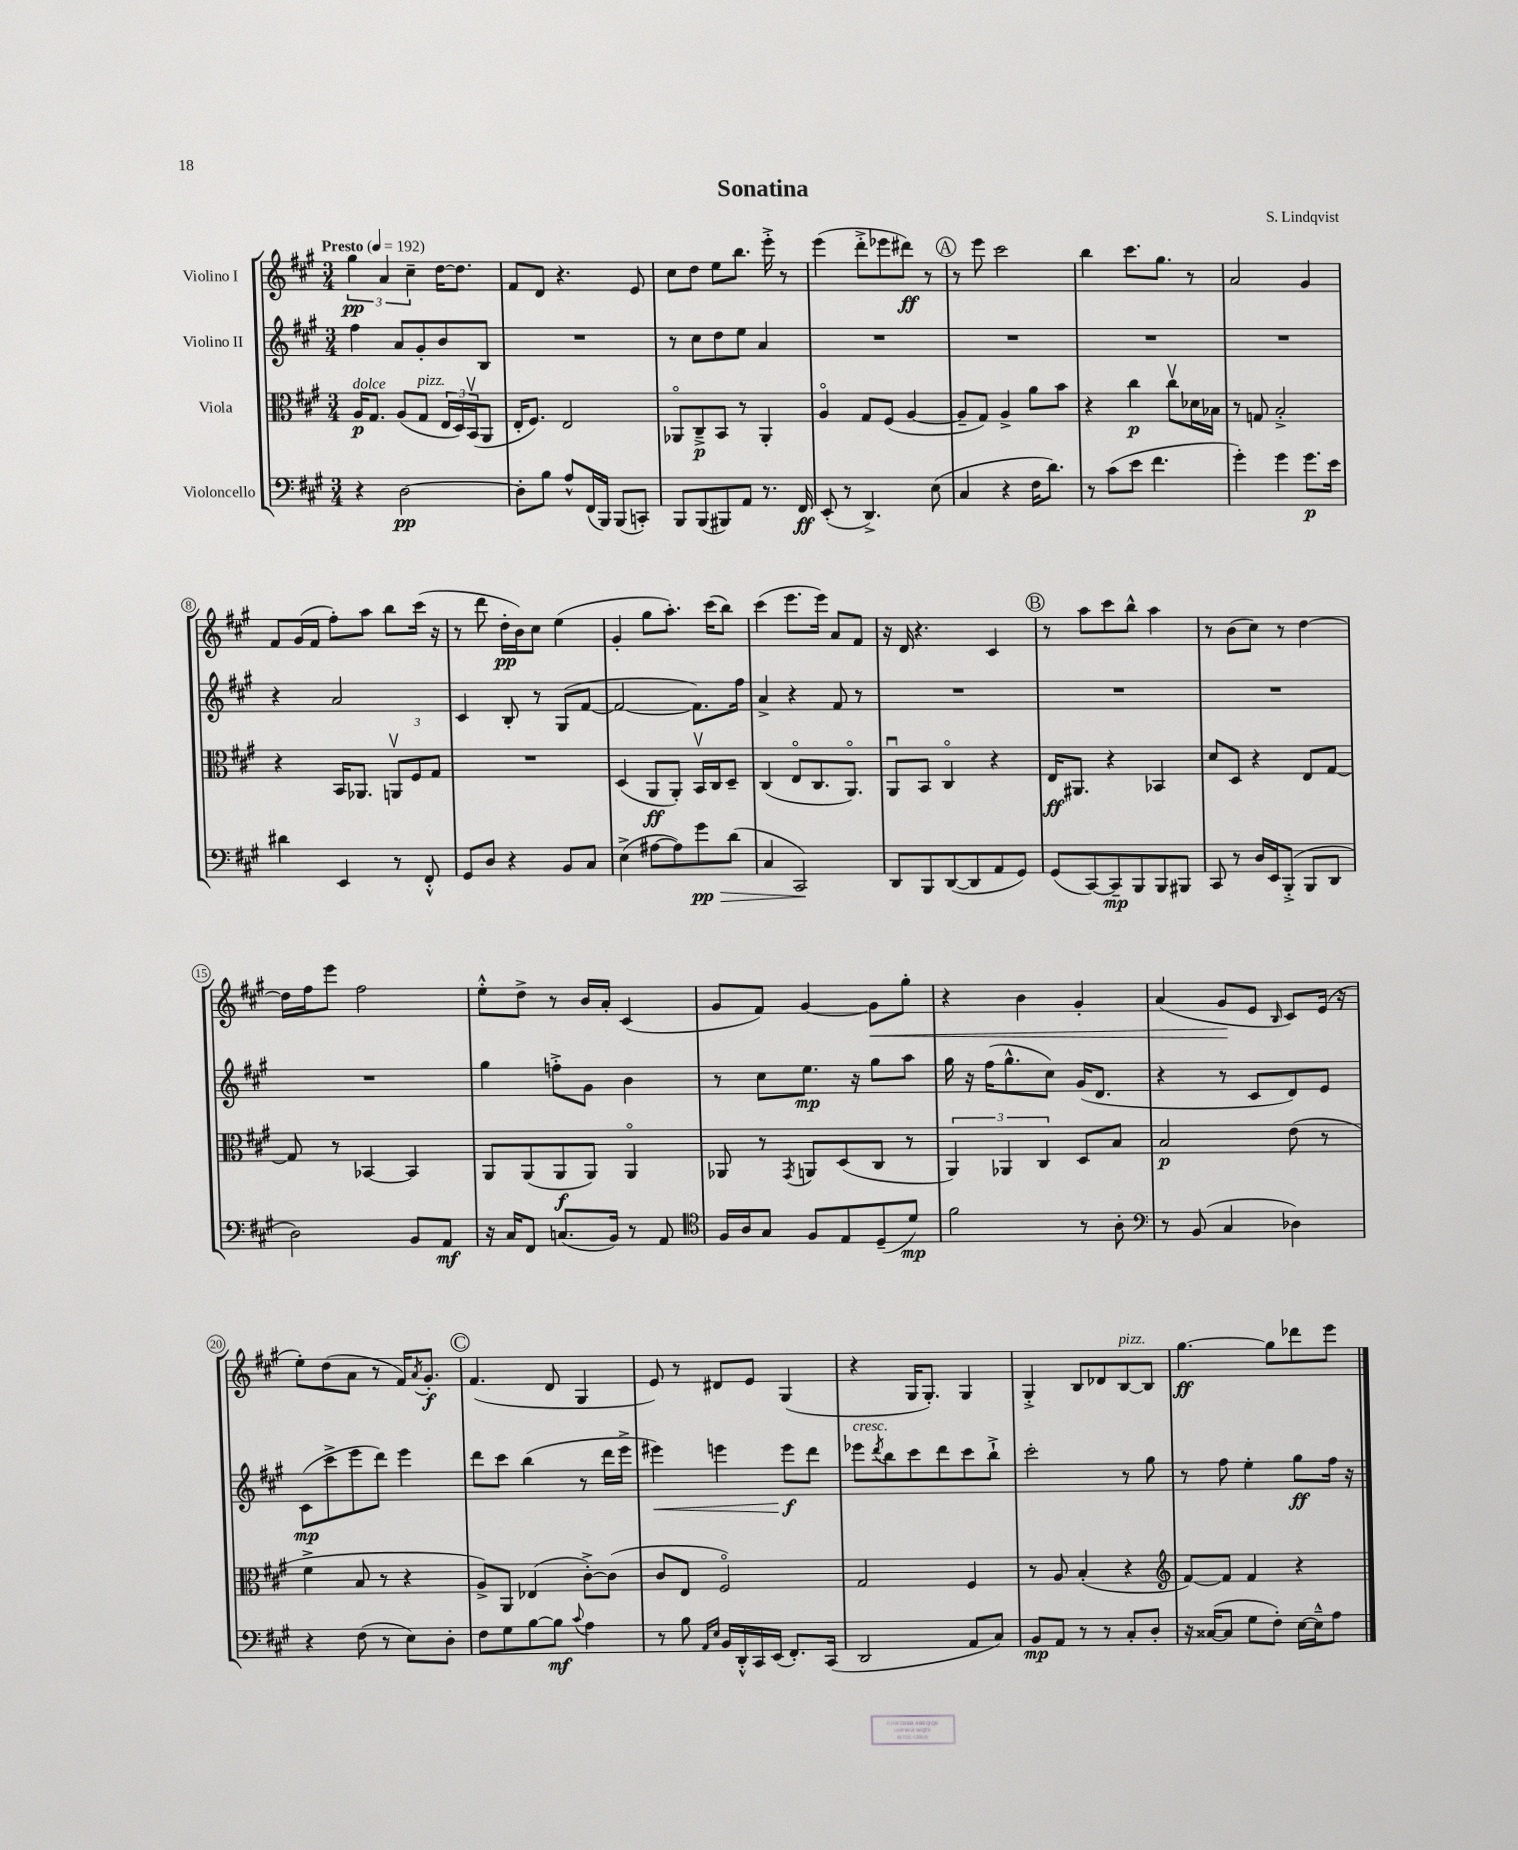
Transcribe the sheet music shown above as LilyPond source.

\header { title = "Sonatina" composer = "S. Lindqvist" }
<<
\new StaffGroup <<
\new Staff = "s0" \with { instrumentName = "Violino I" } {
    \clef treble \key a \major \numericTimeSignature \time 3/4 \tempo "Presto" 4 = 192
    \tuplet 3/2 { gis''4\pp a'4 cis''4-- } d''16~ d''8. |
    fis'8 d'8 r4. e'8 |
    cis''8 d''8 e''8 b''8. e'''16-.-> r8 |
    e'''4( d'''8-.-> ees'''8 dis'''8\ff) r8 |
    \mark \markup { \circle "A" } r8 e'''8 cis'''2 |
    b''4 cis'''8. gis''8. r8 |
    a'2 gis'4 |
    fis'8 gis'16( fis'16 fis''8-.) a''8 b''8 cis'''16( r16 |
    r8 d'''8 d''16-.\pp b'16) cis''8 e''4( |
    gis'4-. gis''8 a''8.-.) cis'''16( b''8) |
    cis'''4( e'''8. e'''16) a'8 fis'8 |
    r16 d'16 r4. cis'4 |
    \mark \markup { \circle "B" } r8 a''8 cis'''8 b''8-^ a''4 |
    r8 b'8( cis''8) r8 d''4~ |
    d''16 fis''16 e'''8 fis''2 |
    e''8-.-^ d''8-> r8 b'16 a'16-. cis'4( |
    gis'8 fis'8) gis'4~ gis'8\< gis''8-. |
    r4 b'4 gis'4-. |
    a'4( gis'8\! e'8 \grace { b16 } cis'8) e'16( r16 |
    e''8-.) d''8( a'8 r8 fis'16) \acciaccatura { a'8 } gis'8.-.\f |
    \mark \markup { \circle "C" } fis'4.( d'8 gis4 |
    e'8) r8 dis'8 e'8 gis4( |
    r4 gis16 gis8.-.) gis4 |
    gis4-.-> b8 des'8 b8~^\markup { \italic "pizz." } b8 |
    gis''4.~\ff gis''8 des'''8 e'''8 \bar "|." |
}
\new Staff = "s1" \with { instrumentName = "Violino II" } {
    \clef treble \key a \major \numericTimeSignature \time 3/4
    fis''4 a'8 gis'8-. b'8 b8 |
    R2. |
    r8 cis''8 d''8 e''8 a'4 |
    R2. |
    \mark \markup { \circle "A" } R2. |
    R2. |
    R2. |
    r4 a'2 |
    cis'4 b8-. r8 gis8( fis'8~ |
    fis'2~ fis'8.) fis''16 |
    a'4-> r4 fis'8 r8 |
    R2. |
    \mark \markup { \circle "B" } R2. |
    R2. |
    R2. |
    gis''4 f''8-.-> gis'8 b'4 |
    r8 cis''8 e''8.\mp r16 gis''8 a''8 |
    gis''16 r16 fis''16( gis''8.-^ cis''8) gis'16( d'8. |
    r4 r8 cis'8 d'8) e'8 |
    cis'8\mp( cis'''8-> e'''8 d'''8) e'''4 |
    \mark \markup { \circle "C" } d'''8 cis'''8 b''4( r8 d'''16 e'''16-> |
    eis'''4\<) e'''4 e'''8\f\! d'''8 |
    ees'''8^\markup { \italic "cresc." } \acciaccatura { d'''8 } b''8 cis'''8 d'''8 cis'''8 b''8-!-> |
    cis'''2-. r8 gis''8 |
    r8 fis''8 e''4-. gis''8\ff fis''16 r16 \bar "|." |
}
\new Staff = "s2" \with { instrumentName = "Viola" } {
    \clef alto \key a \major \numericTimeSignature \time 3/4
    a16\p^\markup { \italic "dolce" } gis8. a8( gis8^\markup { \italic "pizz." } \tuplet 3/2 { e16 d16) b,16\upbow( } a,8 |
    e16-. fis8.) e2 |
    aes,8\flageolet cis8--->\p b,8 r8 aes,4-. |
    a4\flageolet gis8 fis8( a4~ |
    \mark \markup { \circle "A" } a8-- gis8) a4-> a'8 b'8 |
    r4 cis''4\p cis''8\upbow des'16 bes16 |
    r8 g8 b2-.-> |
    r4 b,16 aes,8. \tuplet 3/2 { a,8\upbow fis8 gis8 } |
    R2. |
    d4( a,8\ff a,8-.) b,16\upbow cis16 d8-- |
    cis4( e8\flageolet cis8. a,8.\flageolet) |
    a,8\downbow b,8 cis4\flageolet r4 |
    \mark \markup { \circle "B" } e16\ff ais,8. r4 bes,4 |
    d'8 d8 r4 e8 gis8~ |
    gis8 r8 bes,4~ bes,4 |
    a,8 a,8( a,8\f a,8) a,4\flageolet |
    aes,8 r8 \acciaccatura { gis,8 } a,8 d8( cis8 r8 |
    \tuplet 3/2 { a,4) aes,4 cis4 } d8 b8 |
    b2\p e'8( r8 |
    fis'4-> b8 r8 r4 |
    \mark \markup { \circle "C" } a8->) a,8 ees4( cis'8~-.->) cis'8( |
    cis'8 e8 fis2\flageolet) |
    gis2 fis4 |
    r8 a8 b4-.( r4 |
    \clef treble fis'8~) fis'8 fis'4 r4 \bar "|." |
}
\new Staff = "s3" \with { instrumentName = "Violoncello" } {
    \clef bass \key a \major \numericTimeSignature \time 3/4
    r4 d2~\pp |
    d8-. b8 a8-^ fis,16( b,,16) b,,8( c,8-.) |
    b,,8 b,,8( bis,,8) a,8 r8. fis,16\ff |
    e,8-.( r8 d,4.->) e8( |
    \mark \markup { \circle "A" } cis4 r4 fis16 d'8.) |
    r8 cis'8( e'8 fis'4. |
    gis'4-.) gis'4 gis'8.\p e'16 |
    dis'4 e,4 r8 fis,8-.-^ |
    gis,8 d8 r4 b,8 cis8 |
    e4->( ais8~ ais8) gis'8\pp\> d'8( |
    cis4 cis,2\!) |
    d,8 b,,8 d,8~( d,8 a,8 gis,8) |
    \mark \markup { \circle "B" } gis,8( cis,8~) cis,8--\mp b,,8 b,,8 bis,,8 |
    cis,8 r8 d16 e,16 b,,8-.->( b,,8 d,8 |
    d2) b,8 a,8\mf |
    r16 cis16 fis,8 c8.( b,16) r8 a,8 |
    \clef tenor fis16 a16 gis8 fis8 e8 d8--( d'8\mp) |
    fis'2 r8 a8-. |
    \clef bass r8 b,8( cis4 des4) |
    r4 fis8( r8 e8) d8-. |
    \mark \markup { \circle "C" } fis8 gis8 b8~ b8\mf \appoggiatura { cis'8 } a4 |
    r8 b8 \grace { a,16 e16 } b,16 d,16-.-^ cis,16 e,16( fis,8.-.) cis,16( |
    d,2 a,8 cis8) |
    b,8\mp a,8 r8 r8 cis8-. d8-. |
    r16 cisis16~( cisis8 gis8 fis8-.) e16~ e16---^ a8 \bar "|." |
}
>>
>>
\layout { \context { \Score \override BarNumber.stencil = #(make-stencil-circler 0.1 0.3 ly:text-interface::print) } }
